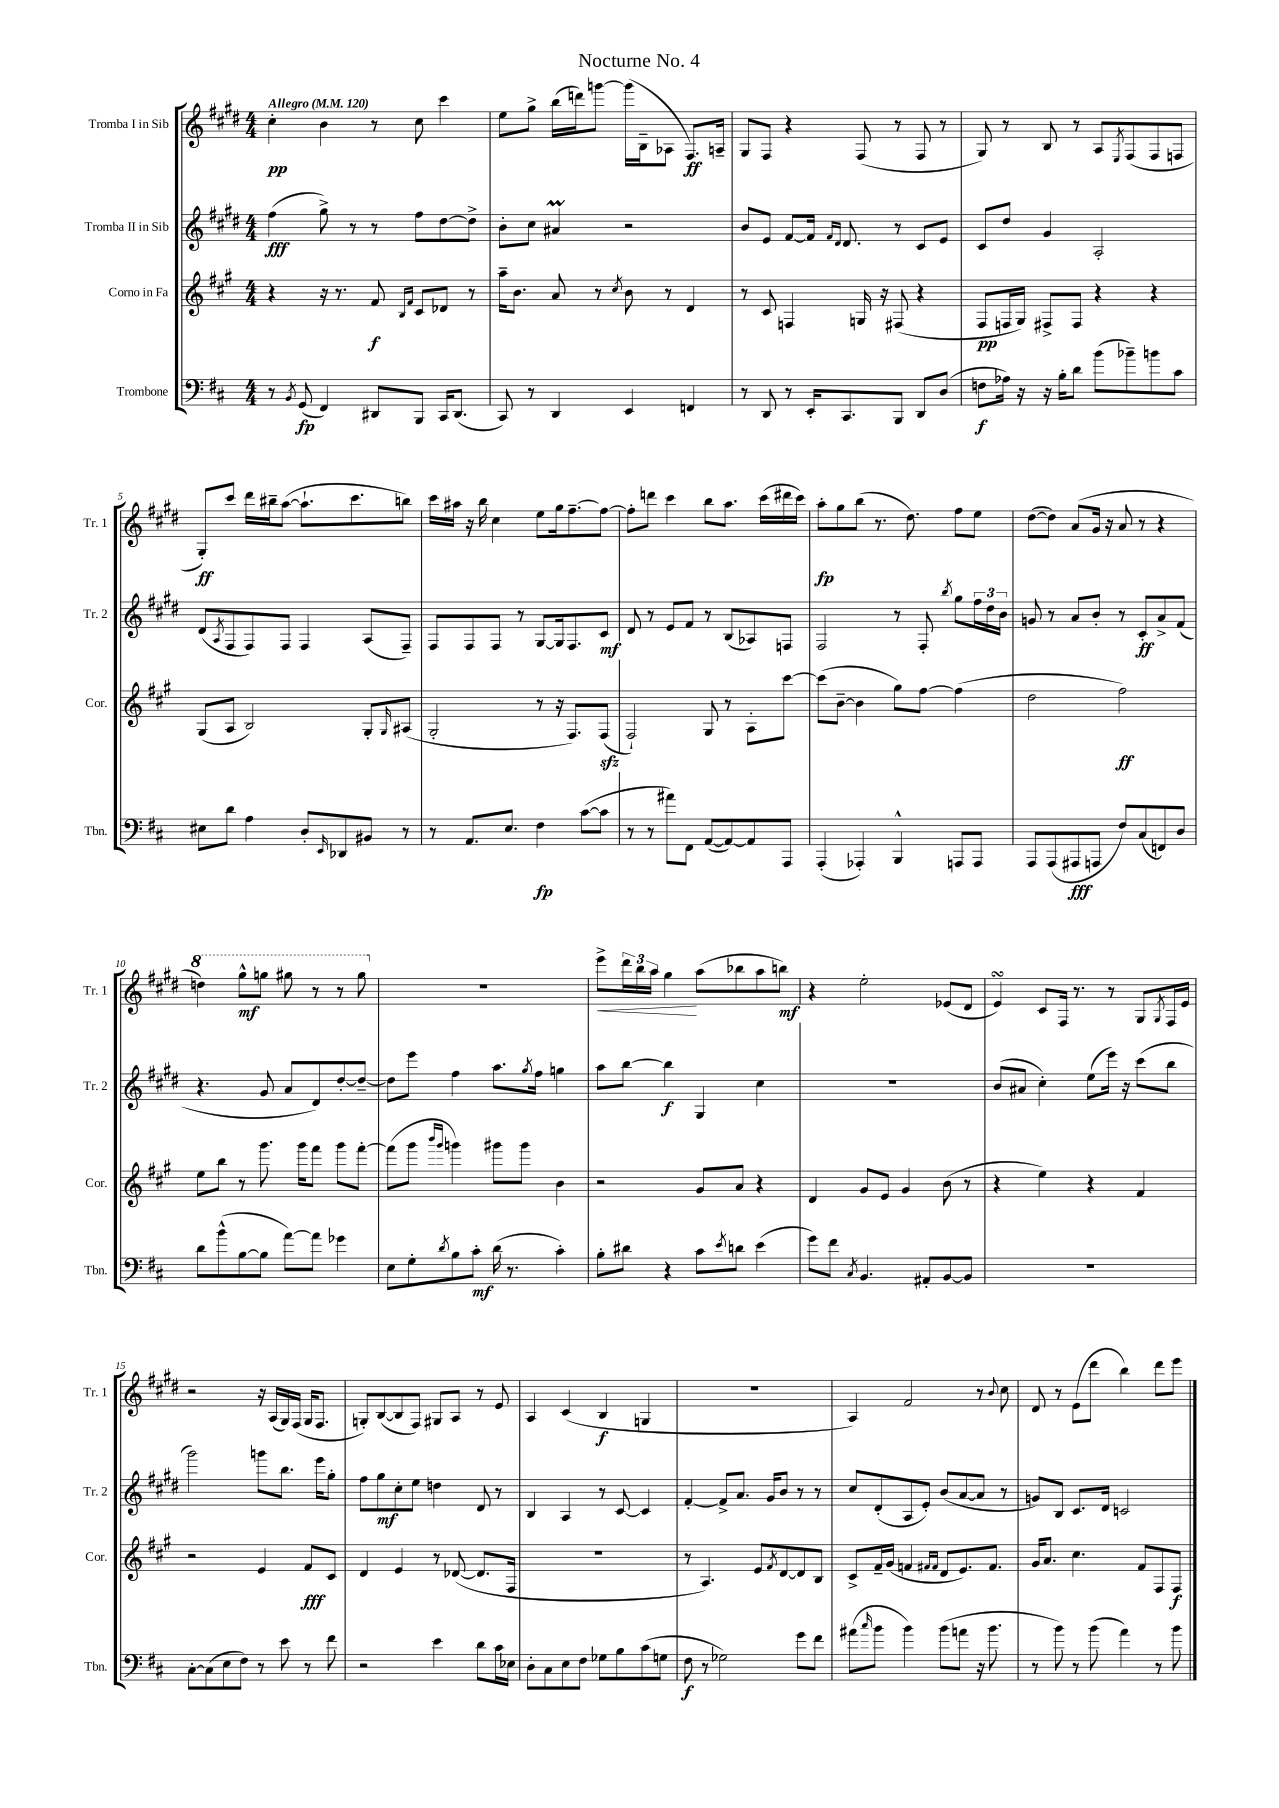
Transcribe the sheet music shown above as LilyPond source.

\header { title = "Nocturne No. 4" }
<<
\new StaffGroup <<
\new Staff = "s0" \with { instrumentName = "Tromba I in Sib" shortInstrumentName = "Tr. 1" } {
    \clef treble \key e \major \numericTimeSignature \time 4/4 \tempo "Allegro" 4 = 120
    cis''4-.\pp b'4 r8 cis''8 cis'''4 |
    e''8 gis''8-> b''16( d'''16) g'''8~ g'''16( b16-- aes8 fis8.\ff) a16-- |
    gis8 fis8 r4 fis8( r8 fis8 r8 |
    gis8) r8 b8 r8 a8 \acciaccatura { e8 } fis8( fis8 f8 |
    gis8-.\ff) cis'''8 dis'''16 bis''16-- a''8~( a''8.-! cis'''8. b''8) |
    cis'''16 ais''16 r16 b''16 cis''4 e''8 gis''16 fis''8.~-- fis''8~ |
    fis''8-. d'''8 cis'''4 b''8 a''8. cis'''16( dis'''16 cis'''16) |
    a''8-.\fp gis''8 b''8( r8. dis''8.) fis''8 e''8 |
    dis''8~( dis''8) a'8( gis'16 r16 a'8 r8 r4 |
    \ottava #1 d'''4) gis'''8-^\mf g'''8 gis'''8 r8 r8 gis'''8 \ottava #0 |
    R1 |
    e'''8->\< \tuplet 3/2 { dis'''16 b''16 a''16 } gis''4\! a''8( bes''8 a''8 b''8\mf) |
    r4 e''2-. ees'8( dis'8 |
    e'4\turn) cis'8 fis16 r8. r8 gis8 \acciaccatura { gis8 } fis16 e'16 |
    r2 r16 a16( gis16) fis16( gis16 fis8. |
    g8-.) b8~( b8 fis8) gis8 a8 r8 e'8 |
    a4 cis'4( b4\f g4 |
    R1 |
    a4) fis'2 r8 \appoggiatura { b'8 } cis''8 |
    dis'8 r8 e'8( dis'''8 b''4) dis'''8 e'''8 \bar "|." |
}
\new Staff = "s1" \with { instrumentName = "Tromba II in Sib" shortInstrumentName = "Tr. 2" } {
    \clef treble \key e \major \numericTimeSignature \time 4/4
    fis''4\fff( gis''8->) r8 r8 fis''8 dis''8~ dis''8-> |
    b'8-. cis''8 ais'4\prall r2 |
    b'8 e'8 fis'8~ fis'16 \grace { fis'16 dis'16 } dis'8. r8 cis'8 e'8 |
    cis'8 dis''8 gis'4 a2-. |
    dis'8( \acciaccatura { a8 } fis8 fis8) fis8 fis4 a8( fis8--) |
    fis8 fis8 fis8 r8 gis8~ gis16 fis8. cis'8\mf |
    dis'8 r8 e'8 fis'8 r8 b8( aes8) f8 |
    fis2 r8 fis8-. \acciaccatura { b''8 } gis''8 \tuplet 3/2 { fis''16 dis''16 b'16 } |
    g'8 r8 a'8 b'8-. r8 cis'8-.\ff a'8-> fis'8( |
    r4. gis'8 a'8 dis'8) dis''8~-. dis''8~-- |
    dis''8 e'''8 fis''4 a''8. \acciaccatura { gis''8 } fis''16 g''4 |
    a''8 b''8~ b''4\f gis4 cis''4 |
    R1 |
    b'8( ais'8 cis''4-.) e''8( e'''16) r16 cis'''8( b''8 |
    gis'''2) g'''8 b''8. e'''16 gis''8-. |
    fis''8 gis''8\mf cis''8-. e''8 d''4 dis'8 r8 |
    b4 a4 r8 cis'8~ cis'4 |
    fis'4~-. fis'8-> a'8. gis'16 b'8 r8 r8 |
    cis''8 dis'8-.( a8 e'8-.) b'8( a'8~ a'8 r8 |
    g'8) b8 cis'8. dis'16 c'2 \bar "|." |
}
\new Staff = "s2" \with { instrumentName = "Corno in Fa" shortInstrumentName = "Cor." } {
    \clef treble \key a \major \numericTimeSignature \time 4/4
    r4 r16 r8. fis'8\f \grace { b16 fis'16 } cis'8 des'8 r8 |
    a''16-- b'8. a'8 r8 \acciaccatura { cis''8 } b'8 r8 d'4 |
    r8 cis'8 f4 g16 r16 fis8( r4 |
    fis8\pp f16 gis16) fis8-> fis8 r4 r4 |
    gis8( a8 b2) gis8-. \grace { gis16 } ais8( |
    gis2-. r8 r16 fis8.) fis8\sfz( |
    fis2-!) gis8 r8 a8-. cis'''8~ |
    cis'''8( b'8~-- b'4 gis''8) fis''8~ fis''4( |
    d''2 fis''2\ff) |
    e''8 b''8 r8 gis'''8. gis'''16 fis'''8 gis'''8 fis'''8~-. |
    fis'''8( gis'''8 \grace { b'''16 gis'''16 } g'''4) gis'''8 gis'''8 b'4 |
    r2 gis'8 a'8 r4 |
    d'4 gis'8 e'8 gis'4 b'8( r8 |
    r4 e''4) r4 fis'4 |
    r2 e'4 fis'8\fff cis'8 |
    d'4 e'4 r8 des'8~( des'8. fis16 |
    R1 |
    r8 a4.) e'8 \acciaccatura { fis'8 } d'8~ d'8 b8 |
    cis'8-> fis'16-- gis'16( f'4 \grace { fis'16 fis'16 } d'8 e'8.) fis'8. |
    gis'16 a'8. cis''4. fis'8 fis8 fis8\f \bar "|." |
}
\new Staff = "s3" \with { instrumentName = "Trombone" shortInstrumentName = "Tbn." } {
    \clef bass \key d \major \numericTimeSignature \time 4/4
    r8 \acciaccatura { b,8 } g,8\fp( fis,4) dis,8 b,,8 cis,16 dis,8.( |
    cis,8) r8 d,4 e,4 f,4 |
    r8 d,8 r8 e,16-. cis,8. b,,8 d,8 d8( |
    f8\f aes16) r16 r16 b16-. d'8 b'8( bes'8--) b'8 cis'8 |
    eis8 d'8 a4 d8-. \grace { e,16 } des,8 bis,8 r8 |
    r8 a,8. e8. fis4\fp cis'8~( cis'8 |
    r8 r8 ais'8) fis,8 a,8~( a,8~) a,8 a,,8 |
    a,,4-.( aes,,4-.) b,,4-^ a,,8 a,,8 |
    a,,8 a,,8( ais,,8\fff a,,8 fis8) cis8( f,8) d8 |
    d'8 b'8-^( b8~ b8 a'8~) a'8 ges'4 |
    e8 g8-. \acciaccatura { d'8 } b8 cis'8-.\mf d'16( r8. cis'4-.) |
    b8-. dis'8 r4 cis'8 \acciaccatura { e'8 } d'8 e'4( |
    g'8) fis'8 \acciaccatura { cis8 } b,4. ais,8-. b,8~ b,8 |
    R1 |
    cis8~-. cis8( e8 fis8) r8 e'8 r8 fis'8 |
    r2 e'4 d'8 cis'16 ees16 |
    d8-. cis8 e8 fis8 ges8 b8 cis'8( g8 |
    fis8\f r8 ges2) g'8 fis'8 |
    ais'8( \grace { cis''16 } b'8 b'4) b'8( a'8 r16 b'8. |
    r8 b'8) r8 b'8( a'4) r8 b'8 \bar "|." |
}
>>
>>
